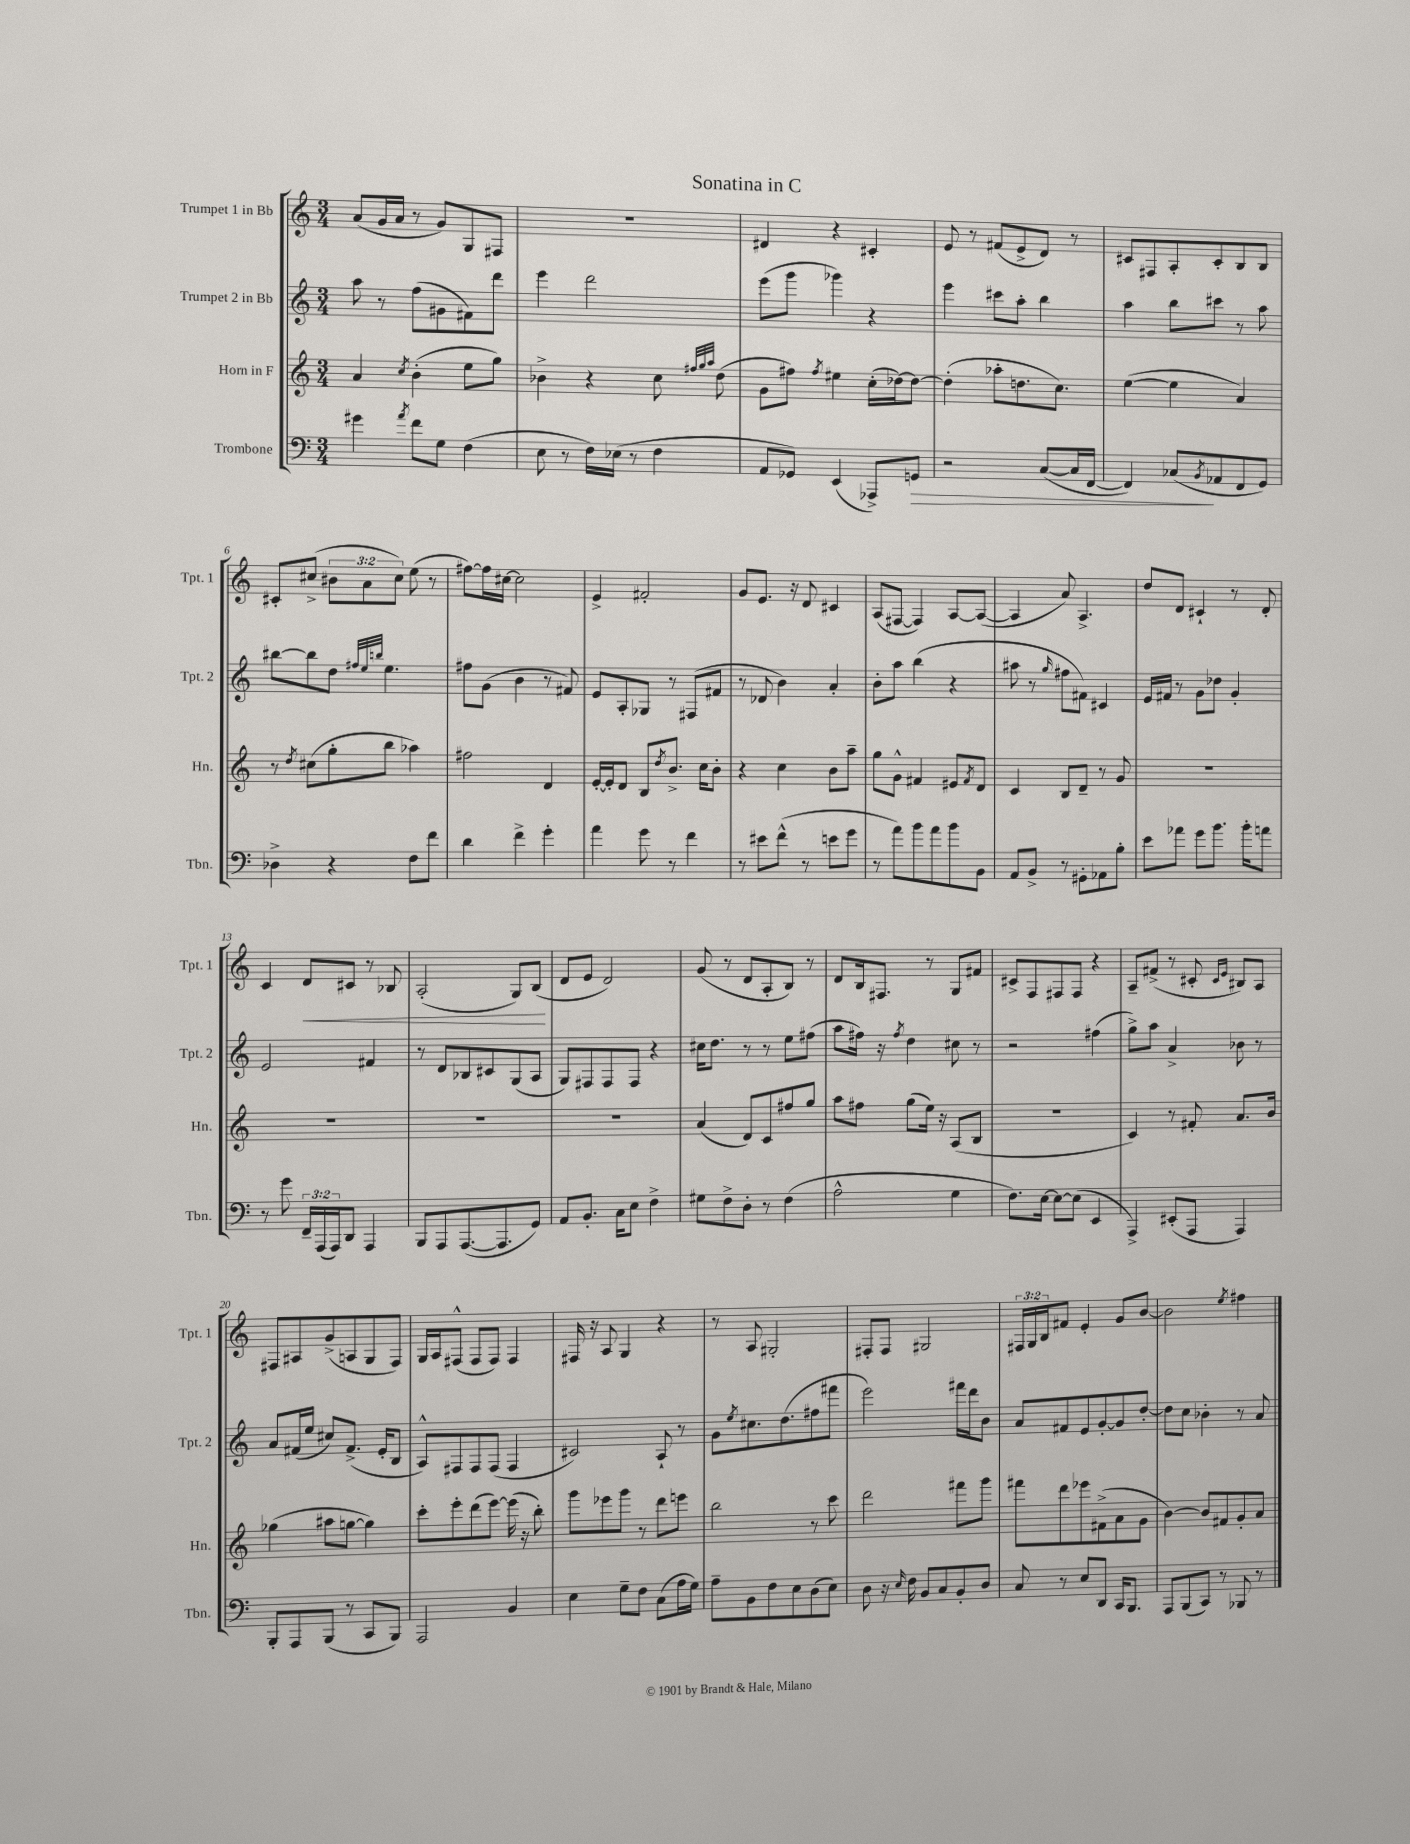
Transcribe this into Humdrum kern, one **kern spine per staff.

**kern	**dynam	**kern	**kern	**kern	**dynam
*part4	*part4	*part3	*part2	*part1	*part1
*staff4	*staff4	*staff3	*staff2	*staff1	*staff1
*I"Trombone	*	*I"Horn in F	*I"Trumpet 2 in Bb	*I"Trumpet 1 in Bb	*
*I'Tbn.	*	*I'Hn.	*I'Tpt. 2	*I'Tpt. 1	*
*clefF4	*	*clefG2	*clefG2	*clefG2	*
*k[]	*	*k[]	*k[]	*k[]	*
*M3/4	*	*M3/4	*M3/4	*M3/4	*
=1	=1	=1	=1	=1	=1
4g#X\	.	4a/	8aa\	(8a/L	.
.	.	.	8r	16g/L	.
.	.	.	.	16a/JJ	.
8qa/	.	8qcc/	.	.	.
8f\L	.	(4b'\	(8ff\L	8r	.
8G\J	.	.	8g#X\	8g/L)	.
(4F\	.	8ee\L	8f#X\)	8G/	.
.	.	8gg\J)	8ddd\J	8F#X/J	.
=2	=2	=2	=2	=2	=2
8E\	.	4b-X^\	4eee\	2.r	.
8r	.	.	.	.	.
16F\LL)	.	4r	2ddd\	.	.
(16E-X\JJ	.	.	.	.	.
8r	.	.	.	.	.
4F\	.	8cc\	.	.	.
.	.	32qqff#X/LLL	.	.	.
.	.	32qqgg/	.	.	.
.	.	32qqaa/JJJ	.	.	.
.	.	(8dd\	.	.	.
=3	=3	=3	=3	=3	=3
8AA/L	.	8g\L	(8eee\L	4d#X/	.
8GG-X/J)	.	8ff#X\J)	8ggg\J	.	.
.	.	8qff#/	.	.	.
(4EE/	.	4ee#X\	4ggg-X\)	4r	.
8AAA-X^/L)	.	(16cc'\LL	4r	4c#X'/	.
.	.	[16dd-X\J)	.	.	.
!	!LO:HP:b	!	!	!	!
8GGn/J	>	8dd-\J_	.	.	.
=4	=4	=4	=4	=4	=4
2r	.	(4dd-'\]	4eee\	8e/	.
.	.	.	.	8r	.
.	.	8aa-X'\L	8ccc#X\L	(8f#X/L	.
.	.	8.ddn\	8aa'\J	8e^/	.
([8C/L	.	.	4bb\	8d/J)	.
.	.	8.cc\J)	.	.	.
16C/L]	.	.	.	8r	.
[16FF/JJ	.	.	.	.	.
=5	=5	=5	=5	=5	=5
4FF/])	.	([4ee\	4aa\	8c#X/L	.
.	.	.	.	8F#X/	.
(8C-X/L	.	4ee\]	8bb\L	8A'/	.
8qBB/	.	.	.	.	.
8AA-X/	]	.	8ccc#X\J	8c#'/	.
8FF/	.	4a/)	8r	8B/	.
8GG/J)	.	.	8aa\	8B/J	.
!!LO:LB:g=z
=6	=6	=6	=6	=6	=6
4D-X^\	.	8r	[8bb#X\L	8c#X'/L	.
.	.	8qdd/	.	.	.
.	.	(8cc#X\L	8bb#\]	(8cc#X^/J	.
4r	.	8gg'\	8dd\J	12b#X\L	.
.	.	.	.	12a\	.
.	.	.	32qqff#X/LLL	.	.
.	.	.	32qqee/	.	.
.	.	.	32qqbbn/JJJ	.	.
.	.	8bb\J	4.ee\	.	.
.	.	.	.	12cc#\J)	.
8F\L	.	4aa-X\)	.	(8ee\	.
8f\J	.	.	.	8r	.
=7	=7	=7	=7	=7	=7
4d\	.	2ff#X\	8ff#X\L	[8ff#X\L)	.
.	.	.	(8g\J	16ff#\L]	.
.	.	.	.	[16cc#X\JJ	.
4f^\	.	.	4b\	2cc#\]	.
4g'\	.	4d/	8r	.	.
.	.	.	8f#X/)	.	.
=8	=8	=8	=8	=8	=8
4a\	.	[16e'/LL	8e/L	4e^/	.
.	.	16e'/J]	.	.	.
.	.	8d/J	8A'/	.	.
8g\	.	8B/L	8G-X/J	2f#X'/	.
.	.	8qdd/	.	.	.
8r	.	8.b^/J	8r	.	.
4f\	.	.	(8F#X/L	.	.
.	.	16cc\KL	.	.	.
.	.	8b'\J	8f#X/J	.	.
=9	=9	=9	=9	=9	=9
8r	.	4r	8r	8g/L	.
8e#X\L	.	.	8d-X/	8.e/J	.
(8f^^\J	.	4cc\	4b\)	.	.
.	.	.	.	16r	.
8r	.	.	.	8d/	.
8en\L	.	8b\L	4a'/	4c#X/	.
8g\J	.	8aa~\J	.	.	.
=10	=10	=10	=10	=10	=10
8r	.	8gg\L	8b'\L	(8A/L	.
8a\L)	.	8g^^\J	8aa\J	[8F#X/J	.
8b\	.	4f#X/	(4bb\	4F#/])	.
8a\	.	.	.	.	.
8b\	.	8e#X/L	4r	[8A/L	.
.	.	8qf#/	.	.	.
8BB\J	.	8d/J	.	(8A/J_	.
=11	=11	=11	=11	=11	=11
8AA/L	.	4c/	8aa#X\	4A/]	.
8BB^/J	.	.	8r	.	.
.	.	.	16qqgg/	.	.
8r	.	8B/L	8ff#X\L	8a/)	.
8GG#X'\L	.	8d~/J	8f#X\J)	4.A^/	.
8AA-X\	.	8r	4c#X/	.	.
8B'\J	.	8g/	.	.	.
=12	=12	=12	=12	=12	=12
8e\L	.	2.r	16e/LL	8dd/L	.
.	.	.	16f#X/JJ	.	.
8a-X\J	.	.	8r	8d/J	.
8g\L	.	.	8g\L	4c#X`/	.
8.b\J	.	.	8dd-X\J	.	.
.	.	.	4g'/	8r	.
16b'\KL	.	.	.	.	.
8an\J	.	.	.	8d'/	.
!!LO:LB:g=z
=13	=13	=13	=13	=13	=13
8r	.	2.r	2e/	4c/	.
8g\	.	.	.	.	.
!	!	!	!	!	!LO:HP:b
24FF~/LL	.	.	.	8d/L	<
(24AAA/	.	.	.	.	.
24AAA/J)	.	.	.	.	.
8DD/J	.	.	.	8c#X/J	.
4AAA/	.	.	4f#X/	8r	.
.	.	.	.	8B-X/	.
=14	=14	=14	=14	=14	=14
8BBB/L	.	2.r	8r	(2A'/	.
8AAA/	.	.	8d/L	.	.
([8.AAA/	.	.	8B-X/	.	.
.	.	.	8c#X/	.	.
8.AAA/]	.	.	.	.	.
.	.	.	(8G/	8G/L)	.
8GG/J)	.	.	8A/J	(8B/J	.
.	.	.	.	.	[
=15	=15	=15	=15	=15	=15
8AA/L	.	2.r	8G/L)	8d/L	.
8.BB'/J	.	.	8F#X/	8e/J	.
.	.	.	8F#/	2d/)	.
16C\KL	.	.	.	.	.
8E\J	.	.	8F#/J	.	.
4F^\	.	.	4r	.	.
=16	=16	=16	=16	=16	=16
8G#X\L	.	(4a/	16cc#X\KL	(8g/	.
.	.	.	8.dd\J	.	.
8F^\	.	.	.	8r	.
8D'\J	.	8d/L)	8r	8d/L	.
8r	.	8c/	8r	8A'/	.
(4F\	.	8ff#X/	8ee\L	8B/J)	.
.	.	8gg/J	(8ff#X\J	8r	.
=17	=17	=17	=17	=17	=17
2A^^\	.	8aa\L	8aa\L	8d/L	.
.	.	8ff#X\J	16ff#X\Jk)	16B/k	.
.	.	.	16r	8.F#X/J	.
.	.	.	8qff#/	.	.
.	.	(8gg\L	4dd\	.	.
.	.	16ee\Jk)	.	8r	.
.	.	16r	.	.	.
4G\	.	(8A/L	8cc#X\	8G/L	.
.	.	8B/J	8r	8f#X/J	.
=18	=18	=18	=18	=18	=18
8.F\L)	.	2.r	2r	8c#X^/L	.
.	.	.	.	8F/	.
[16E\Jk	.	.	.	.	.
8E\L_	.	.	.	8F#X/	.
(8E\J]	.	.	.	8F#/J	.
4EE/	.	.	(4ff#X\	4r	.
=19	=19	=19	=19	=19	=19
4AAA^/)	.	4c/)	8gg^\L)	8A~/L	.
.	.	.	8aa\J	(8f#X^/J	.
(8EE#X'/L	.	8r	4a^/	8r	.
8AAA/J	.	8f#X'/	.	8c#X'/	.
.	.	.	.	16qqc#/LL	.
.	.	.	.	16qqe/JJ	.
4AAA/)	.	8.a/L	8b-X\	8B#X/L)	.
.	.	.	8r	8A/J	.
.	.	16b/Jk	.	.	.
!!LO:LB:g=z
=20	=20	=20	=20	=20	=20
8BBB'/L	.	(4gg-X\	8a/L	8F#X/L	.
8AAA/	.	.	(16f#X/L	8A#X/	.
.	.	.	16ee/JJ	.	.
(8BBB/J	.	8aa#X\L	8cc#X/L)	(8g^/	.
8r	.	[8ggn\J	(8.f#^/J	8An/	.
8CC/L	.	4gg\])	.	8G/	.
.	.	.	16e'/KL	.	.
8BBB/J)	.	.	8B/J	8F#/J)	.
=21	=21	=21	=21	=21	=21
2AAA/	.	8ccc'\L	8A^^/L)	16G/LL	.
.	.	.	.	16A/J	.
.	.	8eee'\	8F#X/	(8F#X^^/J	.
.	.	(8ddd\	8F#/	8F#/L	.
.	.	[8eee\J)	(8F#/J	8F#/J)	.
4BB/	.	(16eee\]	4F#/	4F#/	.
.	.	16r	.	.	.
.	.	8bb'\)	.	.	.
=22	=22	=22	=22	=22	=22
4E\	.	8ggg\L	2c#X/)	16F#X/	.
.	.	.	.	16r	.
.	.	8eee-X\	.	8A/	.
8G~\L	.	8ggg\J	.	4G/	.
8F\J	.	8r	.	.	.
(8C\L	.	8ddd\L	8A`/	4r	.
16A\L	.	8eeen\J	8r	.	.
16G\JJ)	.	.	.	.	.
=23	=23	=23	=23	=23	=23
8A~\L	.	2bb\	8g\L	8r	.
.	.	.	8qee/	.	.
8BB\	.	.	8.cc#X\	8A/	.
8F\	.	.	.	2G#X'/	.
.	.	.	(8.dd\	.	.
8E\	.	.	.	.	.
(8D\	.	8r	8ff#X\	.	.
8E\J)	.	8ccc\	8fff#X\J	.	.
=24	=24	=24	=24	=24	=24
8D\	.	2ddd\	2eee\)	8F#X'/L	.
16r	.	.	.	8F#/J	.
16qqE/	.	.	.	.	.
16F\	.	.	.	.	.
8BB/L	.	.	.	2G#X/	.
8C/	.	.	.	.	.
8BB'/	.	8fff#X\L	16fff#X\LL	.	.
.	.	.	16ddd\J	.	.
8D/J	.	8ggg\J	8b\J	.	.
=25	=25	=25	=25	=25	=25
8C/	.	8fff#X\L	8a/L	24F#X/LL	.
.	.	.	.	24G/	.
.	.	.	.	24B/J	.
8r	.	8ddd\	8f#X/	8f#X/J	.
8E/L	.	8eee-X\	8e/	4e'/	.
8DD/J	.	(8f#X^\	[8g'/	.	.
16CC/KL	.	8a\	8g/]	8g/L	.
8.BBB/J	.	.	.	.	.
.	.	8g\J	[8dd'/J	[8b/J	.
=26	=26	=26	=26	=26	=26
8AAA/L	.	[4b\)	8dd\L]	2b\]	.
(8BBB/	.	.	8cc\J	.	.
8CC/J)	.	8b/L]	4b-X'\	.	.
8r	.	8f#X/	.	.	.
.	.	.	.	8qee/	.
8BBB-X/	.	8g'/	8r	4ff#X\	.
8r	.	8a/J	8a/	.	.
==	==	==	==	==	==
*-	*-	*-	*-	*-	*-
